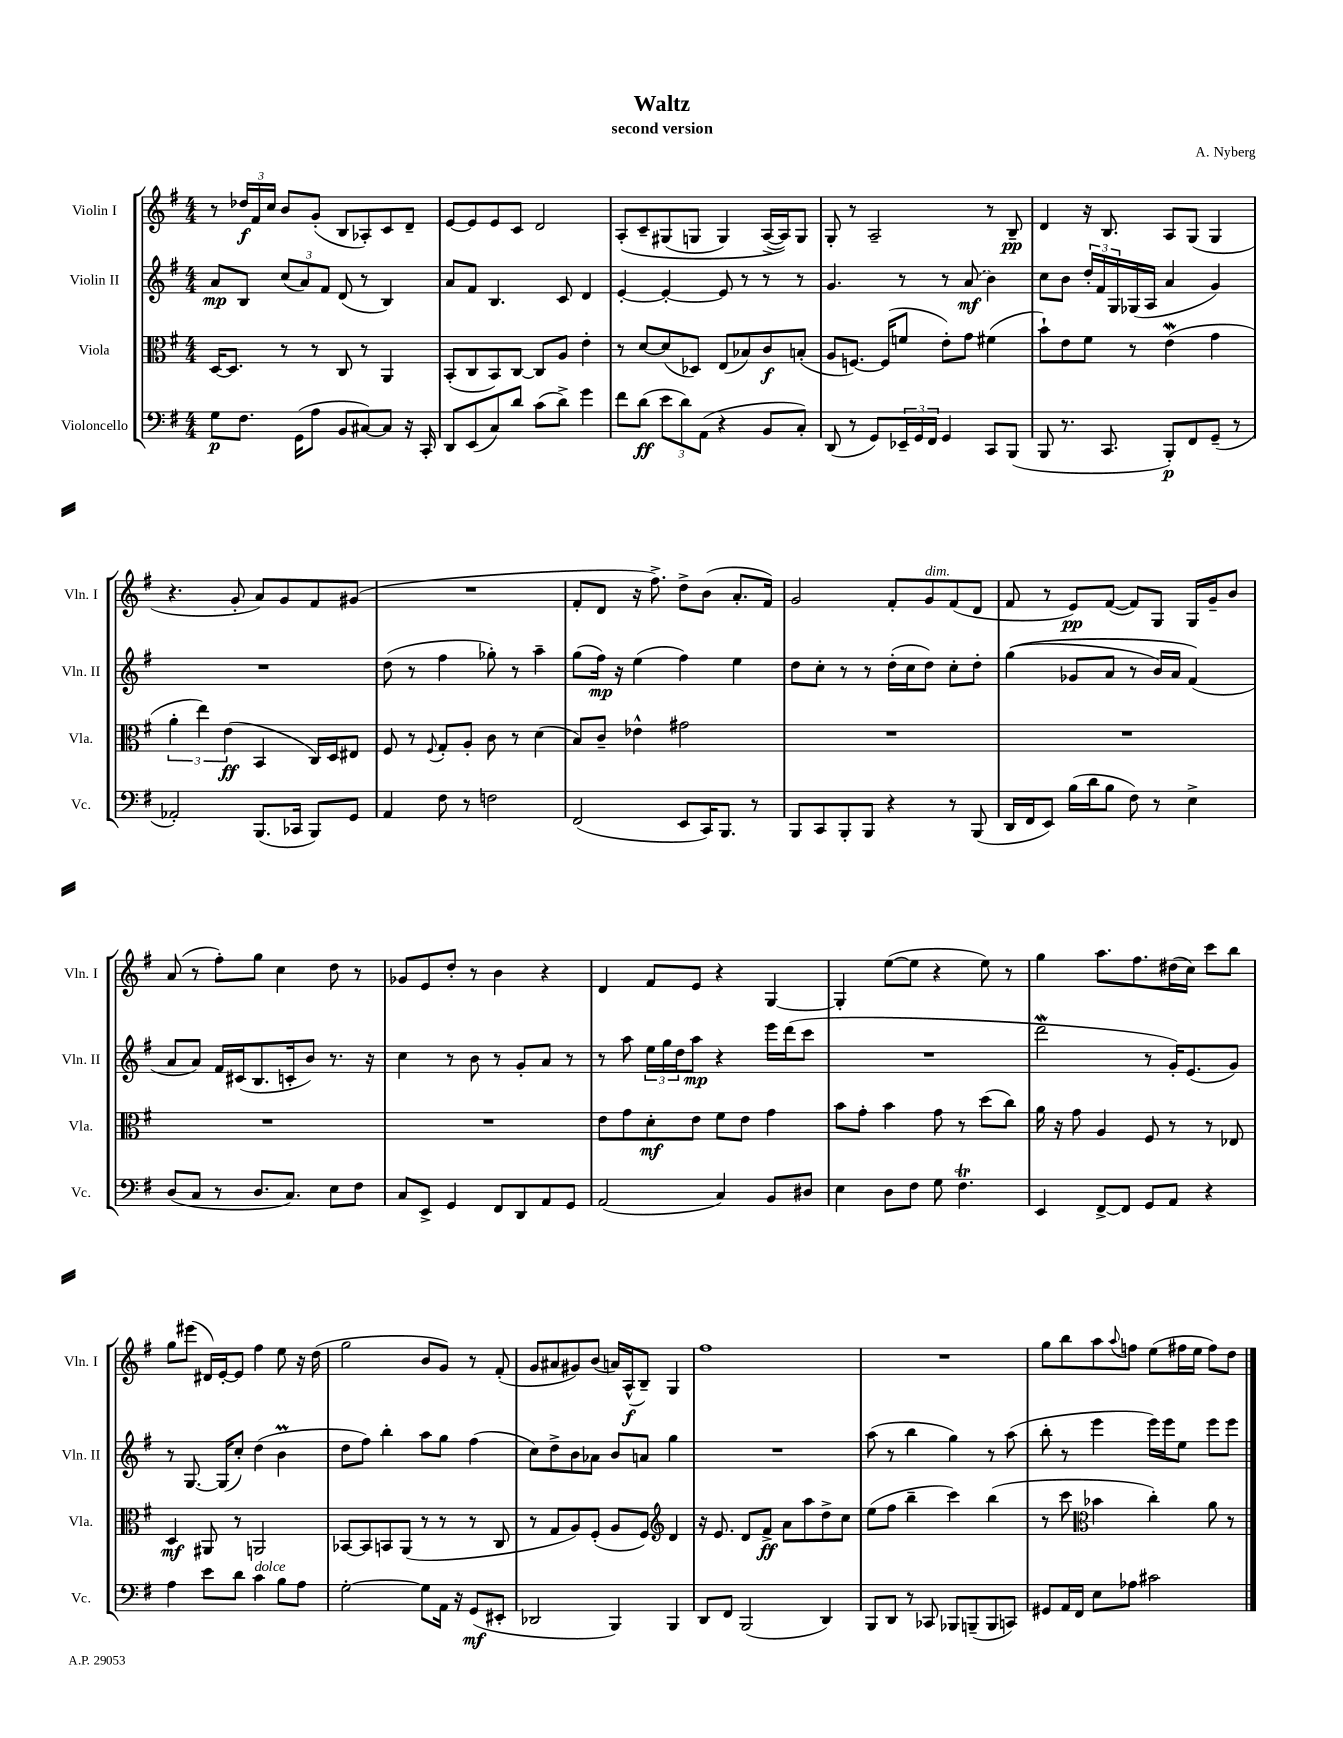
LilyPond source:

\header { title = "Waltz" composer = "A. Nyberg" subtitle = "second version" }
<<
\new StaffGroup <<
\new Staff = "s0" \with { instrumentName = "Violin I" shortInstrumentName = "Vln. I" } {
    \clef treble \key g \major \numericTimeSignature \time 4/4
    r8 \tuplet 3/2 { des''16\f fis'16 c''16 } b'8 g'8-.( b8 aes8-.) c'8 d'8-- |
    e'8~ e'8 e'8 c'8 d'2 |
    a8-.\( c'8-- gis8( g8 g4) a16~->( a16)\) g8 |
    g8-. r8 a2-- r8 b8--\pp |
    d'4 r16 b8. a8 g8( g4 |
    r4. g'8-. a'8) g'8 fis'8 gis'8( |
    R1 |
    fis'8-. d'8 r16 fis''8.->) d''8-> b'8( a'8.-. fis'16) |
    g'2 fis'8-. g'8^\markup { \italic "dim." } fis'8( d'8 |
    fis'8 r8 e'8\pp) fis'8~( fis'8) g8 g16 g'16-- b'8 |
    a'8( r8 fis''8-.) g''8 c''4 d''8 r8 |
    ges'8 e'8 d''8-. r8 b'4 r4 |
    d'4 fis'8 e'8 r4 g4~ |
    g4-. e''8~( e''8 r4 e''8) r8 |
    g''4 a''8. fis''8. dis''16( c''16) c'''8 b''8 |
    g''8 eis'''8( dis'16) e'16~-. e'8 fis''4 e''8 r16 d''16( |
    g''2 b'8 g'8) r8 fis'8-.( |
    g'8 ais'8 gis'8) b'8( a'16) a16-^\f( b8--) g4 |
    fis''1 |
    R1 |
    g''8 b''8 a''8 \appoggiatura { a''8 } f''8 e''8( fis''16 e''16 fis''8) d''8 \bar "|." |
}
\new Staff = "s1" \with { instrumentName = "Violin II" shortInstrumentName = "Vln. II" } {
    \clef treble \key g \major \numericTimeSignature \time 4/4
    a'8\mp b8 \tuplet 3/2 { c''8( a'8) fis'8 } d'8( r8 b4) |
    a'8 fis'8 b4. c'8 d'4 |
    e'4~-. e'4~-. e'8 r8 r8 r8 |
    g'4. r8 r8 \once \slurDashed a'8\mf( b'4) |
    c''8 b'8 \tuplet 3/2 { d''16-. fis'16 g16 } ges16( a16 a'4 g'4) |
    R1 |
    d''8( r8 fis''4 ges''8-.) r8 a''4-- |
    g''8( fis''16\mp) r16 e''4( fis''4) e''4 |
    d''8 c''8-. r8 r8 d''16-.( c''16 d''8) c''8-. d''8-. |
    g''4(\( ges'8 a'8 r8 b'16) a'16 fis'4(\) |
    a'8 a'8) fis'16 cis'16( b8. c'16-. b'8) r8. r16 |
    c''4 r8 b'8 r8 g'8-. a'8 r8 |
    r8 a''8 \tuplet 3/2 { e''16 g''16 d''16 } a''8\mp r4 e'''16 d'''16( c'''8 |
    R1 |
    d'''2\mordent r8 g'16-.) e'8.( g'8) |
    r8 g8.~ g16( c''8-.) d''4( b'4\prall |
    d''8 fis''8) b''4-. a''8 g''8 fis''4( |
    c''8) d''8-> b'8 aes'8 b'8 a'8 g''4 |
    R1 |
    a''8( r8 b''4 g''4) r8 a''8( |
    b''8-. r8 e'''4 e'''16) e'''16 e''8 e'''8 e'''8 \bar "|." |
}
\new Staff = "s2" \with { instrumentName = "Viola" shortInstrumentName = "Vla." } {
    \clef alto \key g \major \numericTimeSignature \time 4/4
    d16~ d8. r8 r8 c8 r8 a,4 |
    b,8-.( c8 b,8) c8~ c8 a8 e'4-. |
    r8 d'8~ d'8( des8) e8( bes8) c'8\f b8-.( |
    a8 f8.~) f16( f'8 e'8-.) g'8 fis'4( |
    b'8-!) e'8 fis'8 r8 e'4\mordent( g'4 |
    \tuplet 3/2 { a'4-. e''4) e'4\ff( } b,4 c16) d16 eis8 |
    fis8 r8 \appoggiatura { fis8 } g8-. a8-. c'8 r8 d'4( |
    b8) c'8-- ees'4-^ gis'2 |
    R1 |
    R1 |
    R1 |
    R1 |
    e'8 g'8 d'8-.\mf e'8 fis'8 e'8 g'4 |
    b'8 g'8-. b'4 g'8 r8 d''8( c''8) |
    a'16 r16 g'8 a4 fis8 r8 r8 ees8 |
    d4\mf ais,8 r8 a,2 |
    bes,8~ bes,8 b,8 a,8( r8 r8 r8 c8 |
    r8 g8 a8) fis8-.( a8 fis8) \clef treble d'4 |
    r16 e'8. d'8 fis'8->\ff a'8 a''8 d''8-> c''8 |
    e''8( fis''8 b''4-- c'''4) b''4( |
    r8 c'''8 \clef alto bes'4 c''4-.) a'8 r8 \bar "|." |
}
\new Staff = "s3" \with { instrumentName = "Violoncello" shortInstrumentName = "Vc." } {
    \clef bass \key g \major \numericTimeSignature \time 4/4
    g8\p fis8. g,16( a8 b,8 cis8~) cis8 r16 c,16-. |
    d,8 e,8( c8) d'8 c'8( d'8->) g'4 |
    fis'8 d'8\ff( \tuplet 3/2 { e'8 d'8) a,8( } r4 b,8 c8-.) |
    d,8( r8 g,8) \tuplet 3/2 { ees,16-- g,16 fis,16 } g,4 c,8 b,,8( |
    b,,8 r8. c,8. b,,8-.\p) fis,8 g,8--( r8 |
    aes,2-.) b,,8.( ces,16 b,,8) g,8 |
    a,4 fis8 r8 f2 |
    fis,2( e,8 c,16) b,,8. r8 |
    b,,8 c,8 b,,8-. b,,8 r4 r8 b,,8( |
    d,16 fis,16 e,8) b16( d'16 b8 fis8) r8 e4-> |
    d8( c8 r8 d8. c8.) e8 fis8 |
    c8 e,8-> g,4 fis,8 d,8 a,8 g,8 |
    a,2( c4) b,8 dis8 |
    e4 d8 fis8 g8 fis4.\trill |
    e,4 fis,8~-> fis,8 g,8 a,8 r4 |
    a4 e'8 d'8 c'4^\markup { \italic "dolce" } b8 a8 |
    g2~-. g8 a,16 r16 g,8\mf( eis,8-. |
    des,2 b,,4) b,,4 |
    d,8 fis,8 b,,2( d,4) |
    b,,8 d,8 r8 ces,8 bes,,8 b,,8--( b,,8 c,8) |
    gis,8 a,16 fis,16 e8 aes8 cis'2 \bar "|." |
}
>>
>>
\layout { \context { \Score \remove "Bar_number_engraver" } }
